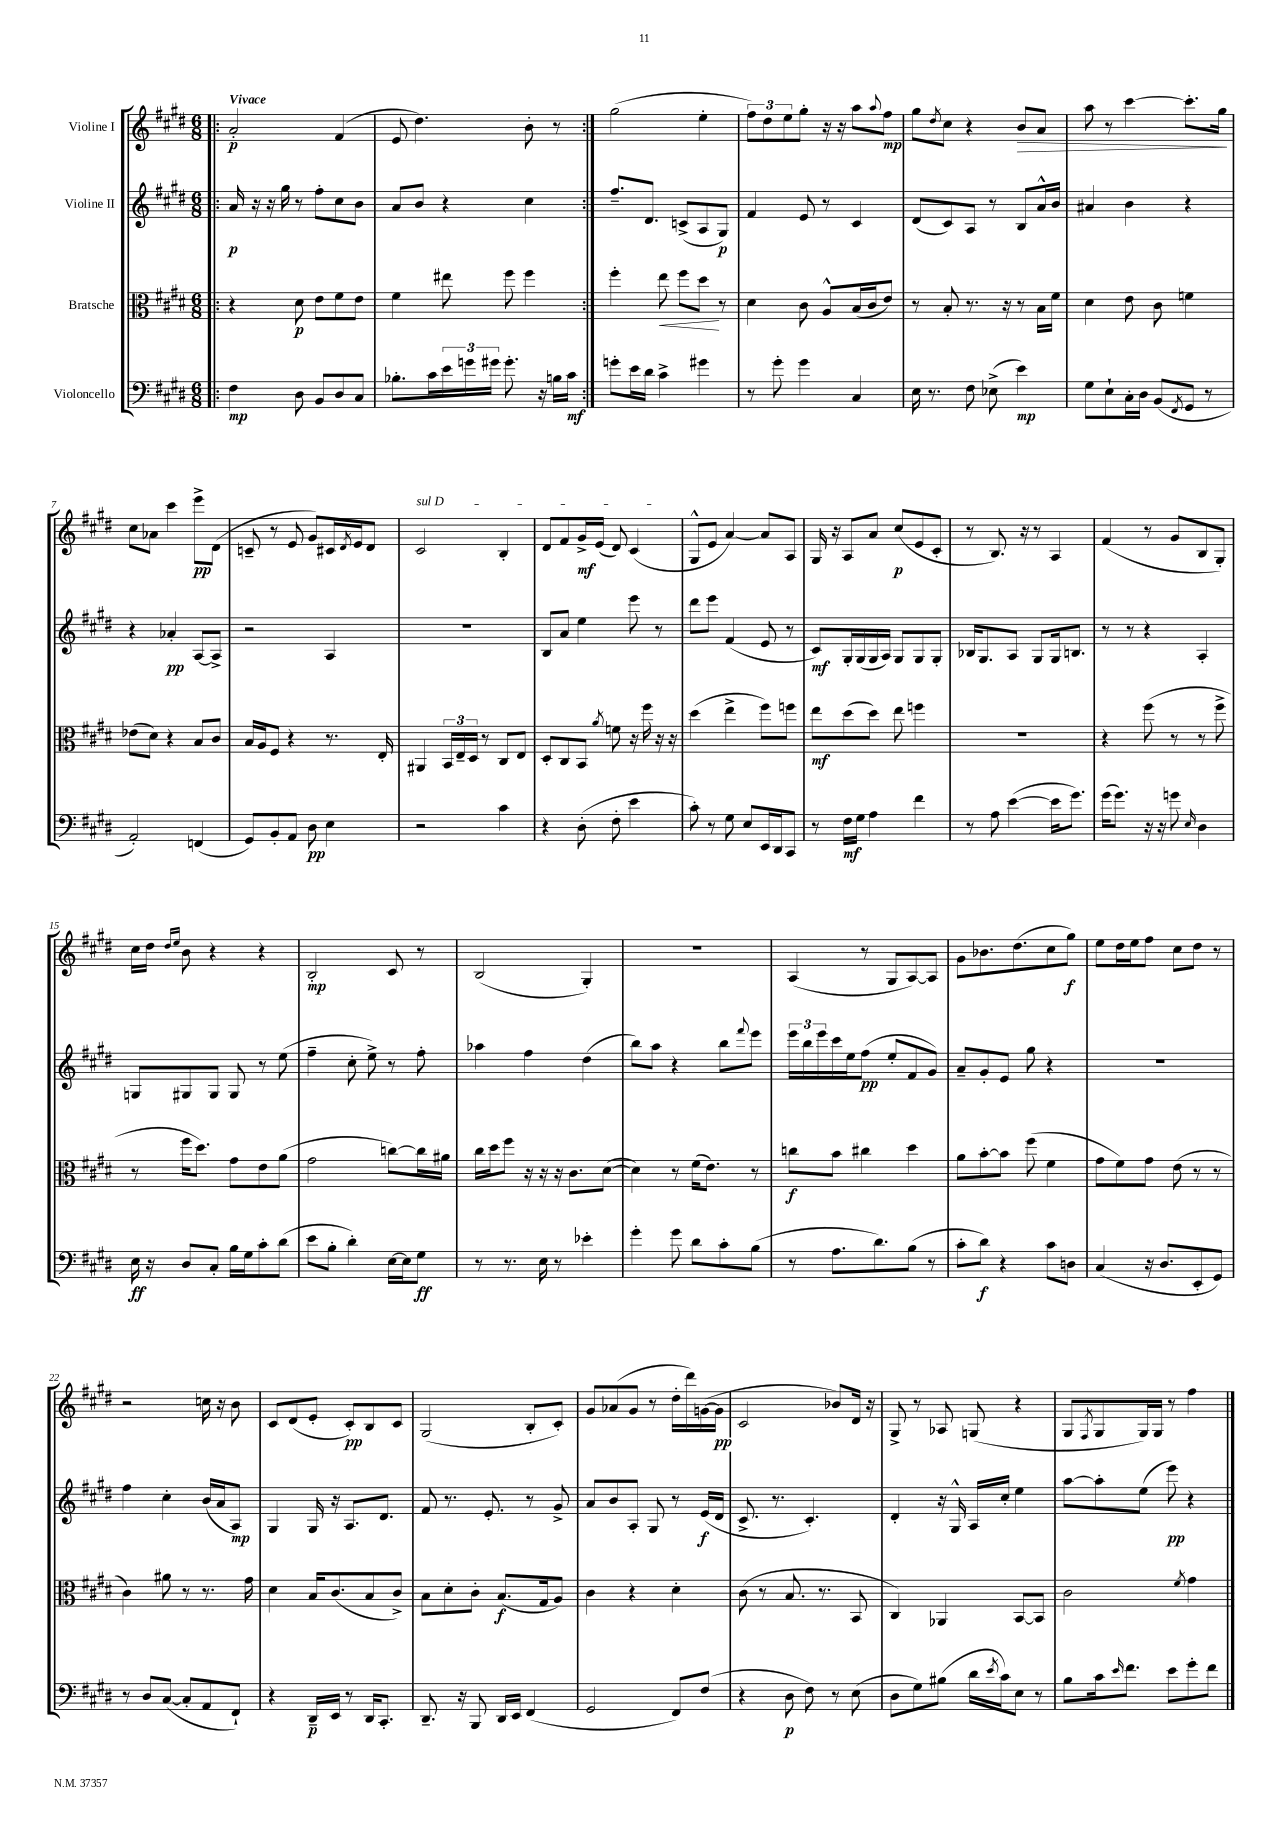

**kern	**dynam	**kern	**dynam	**kern	**dynam	**kern	**dynam
*part4	*part4	*part3	*part3	*part2	*part2	*part1	*part1
*staff4	*staff4	*staff3	*staff3	*staff2	*staff2	*staff1	*staff1
*I"Violoncello	*	*I"Bratsche	*	*I"Violine II	*	*I"Violine I	*
*clefF4	*	*clefC3	*	*clefG2	*	*clefG2	*
*k[f#c#g#d#]	*	*k[f#c#g#d#]	*	*k[f#c#g#d#]	*	*k[f#c#g#d#]	*
*M6/8	*	*M6/8	*	*M6/8	*	*M6/8	*
=1!|:	=1!|:	=1!|:	=1!|:	=1!|:	=1!|:	=1!|:	=1!|:
!	!	!	!	!	!	!LO:TX:a:B:t=Vivace	!
4F#\	mp	4r	.	16a/	p	2a'/	p
.	.	.	.	16r	.	.	.
.	.	.	.	16r	.	.	.
.	.	.	.	16gg#\	.	.	.
8D#\	.	8d#\	p	8r	.	.	.
8BB/L	.	8e\L	.	8ff#'\L	.	.	.
8D#/	.	8f#\	.	8cc#\	.	(4f#/	.
8C#/J	.	8e\J	.	8b\J	.	.	.
=2	=2	=2	=2	=2	=2	=2	=2
8.B-X'\L	.	4f#\	.	8a/L	.	8e/	.
.	.	.	.	8b/J	.	4.dd#\)	.
16c#\L	.	.	.	.	.	.	.
24e\	.	8ee#X\	.	4r	.	.	.
24gn\	.	.	.	.	.	.	.
24g#X\JJ	.	.	.	.	.	.	.
8.g#'\	.	8ff#\	.	.	.	.	.
.	.	4ff#\	.	4cc#\	.	8b'\	.
16r	.	.	.	.	.	.	.
16Bn\LL	.	.	.	.	.	8r	.
16c#\JJ	mf	.	.	.	.	.	.
=3:|!	=3:|!	=3:|!	=3:|!	=3:|!	=3:|!	=3:|!	=3:|!
8gn'\L	.	4ff#'\	.	8.ff#~/L	.	(2gg#\	.
16e\L	.	.	.	.	.	.	.
16d#\JJ	.	.	.	8.d#/J	.	.	.
!	!	!	!LO:HP:b	!	!	!	!
4c#^\	.	8ee\	<	.	.	.	.
.	.	8ff#\L	.	(8cn^/L	.	.	.
4g#X\	.	8dd#\J	.	8A/	.	4ee'\	.
.	.	8r	[	8G#/J)	p	.	.
=4	=4	=4	=4	=4	=4	=4	=4
8r	.	4d#\	.	4f#/	.	12ff#\L)	.
.	.	.	.	.	.	12dd#\	.
8g#'\	.	.	.	.	.	.	.
.	.	.	.	.	.	12ee\	.
4g#\	.	8c#\	.	8e/	.	8gg#'\J	.
.	.	8A^^/L	.	8r	.	16r	.
.	.	.	.	.	.	16r	.
4C#/	.	(16B/L	.	4c#/	.	8aa\L	.
.	.	16c#/J	.	.	.	.	.
.	.	.	.	.	.	8qqaa/	.
.	.	8e/J)	.	.	.	8ff#\J	mp
=5	=5	=5	=5	=5	=5	=5	=5
16E\	.	8r	.	(8d#/L	.	8gg#\L	.
8.r	.	.	.	.	.	.	.
.	.	.	.	.	.	8qdd#/	.
.	.	8B'/	.	8c#/)	.	8cc#\J	.
8F#\	.	8.r	.	8A/J	.	4r	.
(8E-X^\	.	.	.	8r	.	.	.
.	.	16r	.	.	.	.	.
!	!	!	!	!	!	!	!LO:HP:b
4e\)	mp	8r	.	8B/L	.	8b/L	>
.	.	16B\LL	.	16a^^/L	.	8a/J	.
.	.	16f#\JJ	.	16b/JJ	.	.	.
=6	=6	=6	=6	=6	=6	=6	=6
8G#\L	.	4d#\	.	4a#X/	.	8aa\	.
8E`\	.	.	.	.	.	8r	.
16C#'\L	.	8e\	.	4b\	.	[4ccc#\	.
16D#\JJ	.	.	.	.	.	.	.
(8BB/L	.	8c#\	.	.	.	.	.
8qFF#/	.	.	.	.	.	.	.
8GG#/J	.	4fn\	.	4r	.	8.ccc#'\L]	.
8r	.	.	.	.	.	.	.
.	.	.	.	.	.	16gg#\Jk	.
.	.	.	.	.	.	.	]
!!LO:LB:g=z
=7	=7	=7	=7	=7	=7	=7	=7
2AA'/)	.	(8e-X\L	.	4r	.	8cc#\L	.
.	.	8d#\J)	.	.	.	8a-X\J	.
.	.	4r	.	4a-X'/	pp	4ccc#\	.
(4FFn/	.	8B/L	.	[8A/L	.	8eee^\L	pp
.	.	8c#/J	.	8A^/J]	.	(8d#\J	.
=8	=8	=8	=8	=8	=8	=8	=8
8GG#/L)	.	16B/LL	.	2r	.	8cn~/	.
.	.	16A/J	.	.	.	.	.
8BB'/	.	8F#/J	.	.	.	8r	.
8AA/J	.	4r	.	.	.	8e/	.
8D#\	pp	.	.	.	.	8g#/L)	.
4E\	.	8.r	.	4A/	.	16c#X/L	.
.	.	.	.	.	.	8qd#/	.
.	.	.	.	.	.	16e/J	.
.	.	.	.	.	.	8d#/J	.
.	.	16E'/	.	.	.	.	.
=9	=9	=9	=9	=9	=9	=9	=9
!	!	!	!	!	!	!LO:TX:a:i:t=sul D	!
2r	.	4AA#X/	.	2.r	.	2c#/	.
.	.	24BB/LL	.	.	.	.	.
.	.	24E~/	.	.	.	.	.
.	.	24D#/JJ	.	.	.	.	.
.	.	8r	.	.	.	.	.
4c#\	.	8C#/L	.	.	.	4B'/	.
.	.	8E/J	.	.	.	.	.
=10	=10	=10	=10	=10	=10	=10	=10
4r	.	8D#'/L	.	8B/L	.	8d#/L	.
.	.	8C#/	.	8a/J	.	8f#/	.
(8D#'\	.	8BB/J	.	4ee\	.	16g#^/L	mf
.	.	.	.	.	.	(16e/JJ	.
.	.	8qa/	.	.	.	.	.
8F#'\	.	8fn\	.	.	.	8d#/)	.
4e\	.	16r	.	8eee\	.	(4c#/	.
.	.	16ff#\	.	.	.	.	.
.	.	16r	.	8r	.	.	.
.	.	16r	.	.	.	.	.
=11	=11	=11	=11	=11	=11	=11	=11
8c#'\)	.	(4dd#\	.	8ddd#\L	.	8G#^^/L	.
8r	.	.	.	8eee\J	.	8e/J	.
8G#\	.	4ee^\	.	(4f#/	.	[4a/)	.
8E/L	.	.	.	.	.	.	.
16EE/L	.	8ff#\L)	.	8e/	.	8a/L]	.
16DD#/J	.	.	.	.	.	.	.
8CC#/J	.	8ffn\J	.	8r	.	8A/J	.
=12	=12	=12	=12	=12	=12	=12	=12
8r	.	8ee\L	mf	8c#/L)	mf	16G#/	.
.	.	.	.	.	.	16r	.
16F#\LL	mf	(8dd#\	.	16G#'/L	.	8A/L	.
16G#\JJ	.	.	.	(16G#/	.	.	.
4A\	.	8dd#\J)	.	16G#/	.	8a/J	.
.	.	.	.	16A/JJ)	.	.	.
.	.	8ee\	.	8G#/L	.	(8cc#/L	p
4f#\	.	4ffn\	.	8G#/	.	8e/	.
.	.	.	.	8G#'/J	.	8c#'/J	.
=13	=13	=13	=13	=13	=13	=13	=13
8r	.	2.r	.	16B-X/KL	.	8r	.
.	.	.	.	8.G#/	.	.	.
8A\	.	.	.	.	.	8.B/)	.
([4e\	.	.	.	8A/J	.	.	.
.	.	.	.	.	.	16r	.
.	.	.	.	8G#/L	.	8r	.
16e\KL]	.	.	.	16G#/k	.	4A/	.
8.g#\J)	.	.	.	8.Bn/J	.	.	.
=14	=14	=14	=14	=14	=14	=14	=14
(16g#\KL	.	4r	.	8r	.	(4f#/	.
8.g#\J)	.	.	.	.	.	.	.
.	.	.	.	8r	.	.	.
16r	.	(8ff#\	.	4r	.	8r	.
16r	.	.	.	.	.	.	.
8gn\	.	8r	.	.	.	8g#/L	.
16qqE/	.	.	.	.	.	.	.
4D#\	.	8r	.	4A'/	.	8B/	.
.	.	8ff#^\	.	.	.	8G#'/J)	.
!!LO:LB:g=z
=15	=15	=15	=15	=15	=15	=15	=15
16E\	ff	8r	.	8Gn/L	.	16cc#\LL	.
16r	.	.	.	.	.	16dd#\JJ	.
.	.	.	.	.	.	16qqdd#/LL	.
.	.	.	.	.	.	16qqee/JJ	.
8D#/L	.	16ff#\KL	.	8G#X/	.	8b\	.
.	.	8.dd#\J)	.	.	.	.	.
8C#'/J	.	.	.	8G#/J	.	4r	.
16B\LL	.	8g#\L	.	8G#/	.	.	.
16G#\J	.	.	.	.	.	.	.
8c#'\	.	8e\	.	8r	.	4r	.
(8d#\J	.	(8a\J	.	(8ee\	.	.	.
=16	=16	=16	=16	=16	=16	=16	=16
8e\L	.	2g#\	.	4ff#~\	.	2B'/	mp
8B'\J	.	.	.	.	.	.	.
4d#'\)	.	.	.	8cc#'\	.	.	.
.	.	.	.	8ee^\)	.	.	.
[16E\LL	.	[8ccn\L)	.	8r	.	8c#/	.
16E\J]	.	.	.	.	.	.	.
8G#\J	ff	16cc\L]	.	8ff#'\	.	8r	.
.	.	16a#X\JJ	.	.	.	.	.
=17	=17	=17	=17	=17	=17	=17	=17
8r	.	16cc#\LL	.	4aa-X\	.	(2B/	.
.	.	16dd#\J	.	.	.	.	.
8.r	.	8ff#\J	.	.	.	.	.
.	.	16r	.	4ff#\	.	.	.
16E\	.	16r	.	.	.	.	.
8r	.	16r	.	.	.	.	.
.	.	8.c#\L	.	.	.	.	.
4e-X'\	.	.	.	(4dd#\	.	4G#'/)	.
.	.	([8d#\J	.	.	.	.	.
=18	=18	=18	=18	=18	=18	=18	=18
4g#'\	.	4d#\])	.	8bb\L)	.	2.r	.
.	.	.	.	8aa\J	.	.	.
8g#\	.	8r	.	4r	.	.	.
8d#\L	.	(16f#\KL	.	.	.	.	.
.	.	8.e\J)	.	.	.	.	.
8c#'\	.	.	.	8bb\L	.	.	.
.	.	.	.	8qqfff#/	.	.	.
(8B\J	.	8r	.	8eee\J	.	.	.
=19	=19	=19	=19	=19	=19	=19	=19
8r	.	8ccn\L	f	24eee\LL	.	(4A/	.
.	.	.	.	24bb\	.	.	.
.	.	.	.	24eee\	.	.	.
8.A\L	.	8b\J	.	16ccc#\	.	.	.
.	.	.	.	16ee\J	.	.	.
.	.	4cc#X\	.	(8ff#\J	pp	8r	.
8.d#\)	.	.	.	.	.	.	.
.	.	.	.	8ee'/L	.	8G#/L	.
(8B\J	.	4dd#\	.	8f#/	.	[8A/)	.
8r	.	.	.	8g#/J)	.	8A/J]	.
=20	=20	=20	=20	=20	=20	=20	=20
8c#'\L	.	8a\L	.	8a~/L	.	8g#\L	.
8d#\J)	f	[8b'\	.	8g#'/	.	8.b-X\	.
4r	.	8b\J]	.	8e/J	.	.	.
.	.	.	.	.	.	(8.dd#\	.
.	.	(8ff#\	.	8gg#\	.	.	.
8c#\L	.	4f#\	.	4r	.	8cc#\	.
8Dn\J	.	.	.	.	.	8gg#\J)	f
=21	=21	=21	=21	=21	=21	=21	=21
(4C#/	.	8g#\L	.	2.r	.	8ee\L	.
.	.	8f#\)	.	.	.	16dd#\L	.
.	.	.	.	.	.	16ee\J	.
16r	.	8g#\J	.	.	.	8ff#\J	.
8.D#/L	.	.	.	.	.	.	.
.	.	(8e\	.	.	.	8cc#\L	.
8EE'/	.	8r	.	.	.	8dd#\J	.
8GG#/J)	.	8r	.	.	.	8r	.
!!LO:LB:g=z
=22	=22	=22	=22	=22	=22	=22	=22
8r	.	4c#\)	.	4ff#\	.	2r	.
8D#/L	.	.	.	.	.	.	.
([8C#/J	.	8a#X\	.	4cc#'\	.	.	.
8C#'/L]	.	8r	.	.	.	.	.
8AA/	.	8.r	.	(16b/LL	.	16ccn\	.
.	.	.	.	16a/J	.	16r	.
8FF#`/J)	.	.	.	8A/J)	mp	8b\	.
.	.	16g#\	.	.	.	.	.
=23	=23	=23	=23	=23	=23	=23	=23
4r	.	4d#\	.	4G#/	.	8c#/L	.
.	.	.	.	.	.	(8d#/	.
16DD#~/LL	p	16B/KL	.	16G#/	.	8e'/J	.
16EE/JJ	.	(8.c#/	.	16r	.	.	.
8r	.	.	.	8.A/L	.	8c#'/L)	pp
16DD#/KL	.	8B/	.	.	.	8B/	.
8.CC#'/J	.	.	.	8.d#/J	.	.	.
.	.	8c#^/J)	.	.	.	8c#/J	.
=24	=24	=24	=24	=24	=24	=24	=24
8.DD#~/	.	8B\L	.	8f#/	.	(2G#/	.
.	.	8d#'\	.	8.r	.	.	.
16r	.	.	.	.	.	.	.
8BBB/	.	8c#'\J	.	.	.	.	.
.	.	.	.	8.e'/	.	.	.
16DD#/LL	.	(8.B/L	f	.	.	.	.
16EE/JJ	.	.	.	.	.	.	.
(4FF#/	.	.	.	8r	.	8B'/L	.
.	.	16G#/k	.	.	.	.	.
.	.	8A/J)	.	8g#^/	.	8c#'/J)	.
=25	=25	=25	=25	=25	=25	=25	=25
2GG#/	.	4c#\	.	8a/L	.	8g#/L	.
.	.	.	.	8b/	.	(8a-X/	.
.	.	4r	.	8A'/J	.	8g#/J	.
.	.	.	.	8G#/	.	8r	.
8FF#/L)	.	4d#'\	.	8r	.	16dd#'\LL	.
.	.	.	.	.	.	16ddd#\)	.
(8F#/J	.	.	.	(16e/LL	f	([16gn\	.
.	.	.	.	16d#/JJ	.	16g\JJ]	pp
=26	=26	=26	=26	=26	=26	=26	=26
4r	.	(8c#\	.	8.c#^/	.	2c#/	.
.	.	8r	.	.	.	.	.
.	.	.	.	8.r	.	.	.
8D#\	p	8.B/	.	.	.	.	.
8F#\)	.	.	.	4.c#'/)	.	.	.
.	.	8.r	.	.	.	.	.
8r	.	.	.	.	.	8b-X/L)	.
(8E\	.	8BB/	.	.	.	16d#/Jk	.
.	.	.	.	.	.	16r	.
=27	=27	=27	=27	=27	=27	=27	=27
8D#\L	.	4C#/)	.	4d#'/	.	8G#^/	.
8G#\)	.	.	.	.	.	8r	.
(8B#X\J	.	4AA-X/	.	16r	.	8A-X/	.
.	.	.	.	16G#^^/	.	.	.
16d#\LL	.	.	.	16A/LL	.	(8Gn/	.
8qe/	.	.	.	.	.	.	.
16c#\J)	.	.	.	16cc#'/JJ	.	.	.
8E\J	.	[8BB/L	.	4ee\	.	4r	.
8r	.	8BB/J]	.	.	.	.	.
=28	=28	=28	=28	=28	=28	=28	=28
8B\L	.	2c#\	.	[8aa\L	.	8G#/L	.
.	.	.	.	.	.	8qF#/	.
16c#\k	.	.	.	8aa'\]	.	8G#/	.
16qqe/	.	.	.	.	.	.	.
8.f#\J	.	.	.	.	.	.	.
.	.	.	.	(8ee\J	.	16G#/L)	.
.	.	.	.	.	.	16G#/JJ	.
8e\L	.	.	.	8eee\)	pp	8r	.
.	.	8qf#/	.	.	.	.	.
8g#'\	.	4g#\	.	4r	.	4ff#\	.
8f#\J	.	.	.	.	.	.	.
==	==	==	==	==	==	==	==
*-	*-	*-	*-	*-	*-	*-	*-
